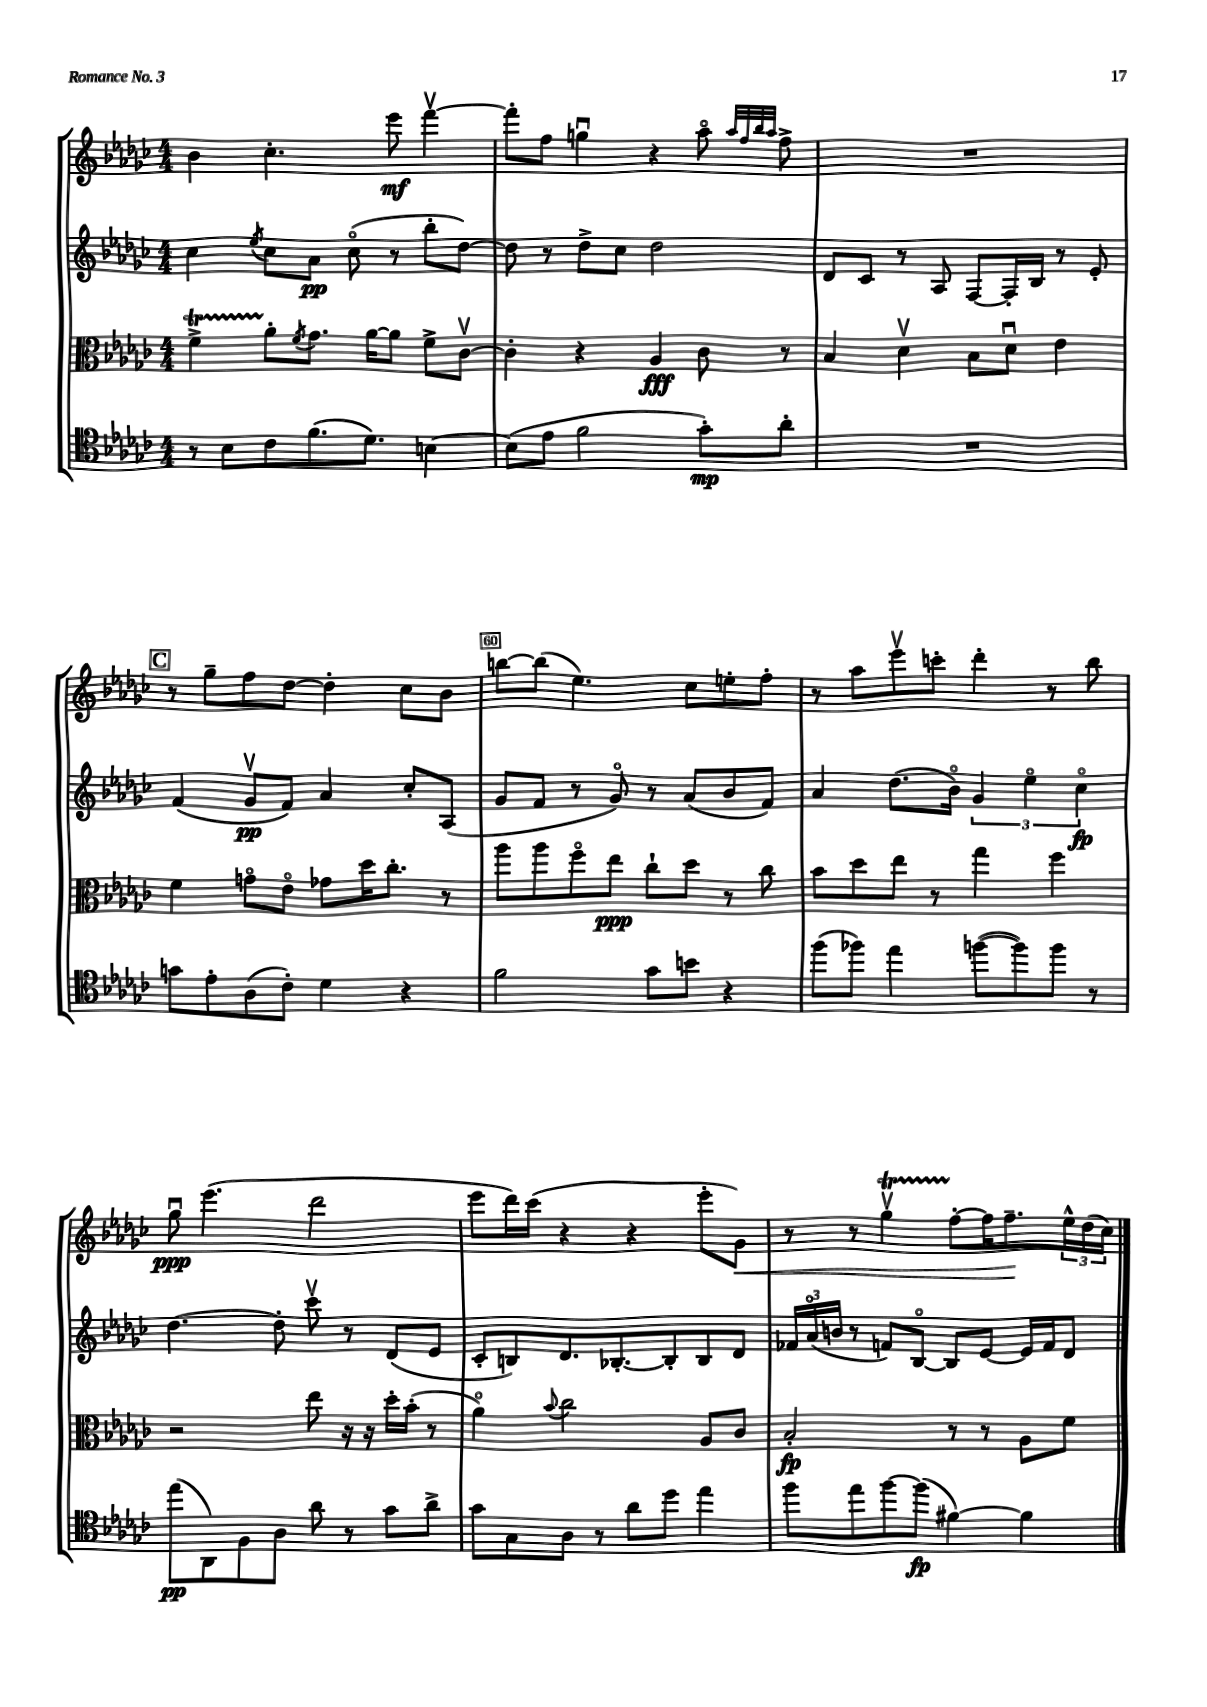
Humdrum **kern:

**kern	**dynam	**kern	**dynam	**kern	**dynam	**kern	**dynam
*part4	*part4	*part3	*part3	*part2	*part2	*part1	*part1
*staff4	*staff4	*staff3	*staff3	*staff2	*staff2	*staff1	*staff1
*clefC4	*	*clefC3	*	*clefG2	*	*clefG2	*
*k[b-e-a-d-g-c-]	*	*k[b-e-a-d-g-c-]	*	*k[b-e-a-d-g-c-]	*	*k[b-e-a-d-g-c-]	*
*M4/4	*	*M4/4	*	*M4/4	*	*M4/4	*
=56	=56	=56	=56	=56	=56	=56	=56
8r	.	4ft^\	.	4cc-\	.	4b-\	.
8B-\L	.	.	.	.	.	.	.
.	.	.	.	8qee-/	.	.	.
8c-\	.	8a-'\L	.	8cc-\L	.	4.cc-'\	.
.	.	8qf/	.	.	.	.	.
(8.f\	.	8.g-\J	.	8a-\J	pp	.	.
.	.	.	.	(8cc-\	.	.	.
8.d-\J)	.	[16a-\KL	.	.	.	.	.
.	.	8a-\J]	.	8r	.	8eee-\	mf
[4Bn\	.	8f^\L	.	8bb-'\L	.	[4fffv\	.
.	.	[8c-v\J	.	[8dd-\J)	.	.	.
=57	=57	=57	=57	=57	=57	=57	=57
(8B\L]	.	4c-'\]	.	8dd-\]	.	8fff'\L]	.
8e-\J	.	.	.	8r	.	8ff\J	.
2f\	.	4r	.	8dd-^\L	.	4ggnu\	.
.	.	.	.	8cc-\J	.	.	.
.	.	4A-/	fff	2dd-\	.	4r	.
8g-'\L)	mp	8c-\	.	.	.	8aa-\	.
.	.	.	.	.	.	32qqaa-/LLL	.
.	.	.	.	.	.	32qqff/	.
.	.	.	.	.	.	32qqbb-/	.
.	.	.	.	.	.	32qqaa-/JJJ	.
8a-'\J	.	8r	.	.	.	8ff^\	.
=58	=58	=58	=58	=58	=58	=58	=58
1r	.	4B-/	.	8d-/L	.	1r	.
.	.	.	.	8c-/J	.	.	.
.	.	4d-v\	.	8r	.	.	.
.	.	.	.	8A-/	.	.	.
.	.	8B-\L	.	[8F/L	.	.	.
.	.	8d-u\J	.	16F'/L]	.	.	.
.	.	.	.	16B-/JJ	.	.	.
.	.	4e-\	.	8r	.	.	.
.	.	.	.	8e-'/	.	.	.
!!LO:LB:g=z
!!LO:REH:place=s1:t=C
=59	=59	=59	=59	=59	=59	=59	=59
8gn\L	.	4f\	.	(4f/	.	8r	.
8e-'\	.	.	.	.	.	8gg-~\L	.
(8A-\	.	8gn\L	.	8g-v/L	pp	8ff\	.
8c-'\J)	.	8e-\J	.	8f/J)	.	[8dd-\J	.
4d-\	.	8g-X\L	.	4a-/	.	4dd-'\]	.
.	.	16dd-\K	.	.	.	.	.
.	.	8.cc-'\J	.	.	.	.	.
4r	.	.	.	8cc-'/L	.	8cc-\L	.
.	.	8r	.	(8A-/J	.	8b-\J	.
=60	=60	=60	=60	=60	=60	=60	=60
2f\	.	8aa-\L	.	8g-/L	.	[8bbn\L	.
.	.	8aa-\	.	8f/J	.	(8bb\J]	.
.	.	8ff\	.	8r	.	4.ee-\)	.
.	.	8ee-\J	ppp	8g-/)	.	.	.
8g-\L	.	8cc-`\L	.	8r	.	.	.
8bn\J	.	8dd-\J	.	(8a-/L	.	8cc-\L	.
4r	.	8r	.	8b-/	.	8een'\	.
.	.	8cc-\	.	8f/J)	.	8ff'\J	.
=61	=61	=61	=61	=61	=61	=61	=61
(8ff\L	.	8b-\L	.	4a-/	.	8r	.
8ff-X\J)	.	8dd-\	.	.	.	8aa-\L	.
4ee-\	.	8ee-\J	.	(8.dd-\L	.	8eee-v\	.
.	.	8r	.	.	.	8cccn'\J	.
.	.	.	.	16b-\Jk)	.	.	.
([8ffn\L	.	4gg-\	.	6g-/	.	4ddd-'\	.
8ff\])	.	.	.	.	.	.	.
.	.	.	.	6ee-\	.	.	.
8ff\J	.	4ff\	.	.	.	8r	.
.	.	.	.	6cc-\	fp	.	.
8r	.	.	.	.	.	8bb-\	.
!!LO:LB:g=z
=62	=62	=62	=62	=62	=62	=62	=62
(8ee-\L	pp	2r	.	[4.dd-\	.	8gg-u\	ppp
8AA-\)	.	.	.	.	.	(4.eee-\	.
8F\	.	.	.	.	.	.	.
8A-\J	.	.	.	8dd-'\]	.	.	.
8a-\	.	8ee-\	.	8ccc-v\	.	2ddd-\	.
8r	.	16r	.	8r	.	.	.
.	.	16r	.	.	.	.	.
8g-\L	.	16dd-'\LL	.	(8d-/L	.	.	.
.	.	(16b-'\JJ	.	.	.	.	.
8a-^\J	.	8r	.	8e-/J	.	.	.
=63	=63	=63	=63	=63	=63	=63	=63
8g-\L	.	4a-\)	.	8c-'/L	.	8eee-\L	.
8G-\	.	.	.	8Bn/)	.	16ddd-\L)	.
.	.	.	.	.	.	(16ccc-\JJ	.
.	.	8qqb-/	.	.	.	.	.
8A-\J	.	2cc-\	.	8.d-/	.	4r	.
8r	.	.	.	.	.	.	.
.	.	.	.	[8.B-X'/	.	.	.
8a-\L	.	.	.	.	.	4r	.
8dd-\J	.	.	.	8B-'/]	.	.	.
4ee-\	.	8A-/L	.	8B-/	.	8eee-'\L	.
!	!	!	!	!	!	!	!LO:HP:b
.	.	8c-/J	.	8d-/J	.	8g-\J)	<
=64	=64	=64	=64	=64	=64	=64	=64
8ff\L	.	2B-'/	fp	24f-X/LL	.	8r	.
.	.	.	.	(24a-/	.	.	.
.	.	.	.	24bn/JJ	.	.	.
8ee-\	.	.	.	8r	.	8r	.
[8ff\	.	.	.	8fn/L)	.	4gg-Tv\	.
(8ff\J]	fp	.	.	[8B-/J	.	.	.
[4f#X\)	.	8r	.	8B-/L]	.	[8ff'\L	.
.	.	8r	.	[8e-/J	.	16ff\K]	.
.	.	.	.	.	.	8.ff~\	.
4f#\]	.	8A-\L	.	16e-/LL]	.	.	.
.	.	.	.	16f/J	.	.	.
.	.	8f\J	.	8d-/J	.	24ee-^^\L	[
.	.	.	.	.	.	(24dd-\	.
.	.	.	.	.	.	24cc-\JJ)	.
==	==	==	==	==	==	==	==
*-	*-	*-	*-	*-	*-	*-	*-
